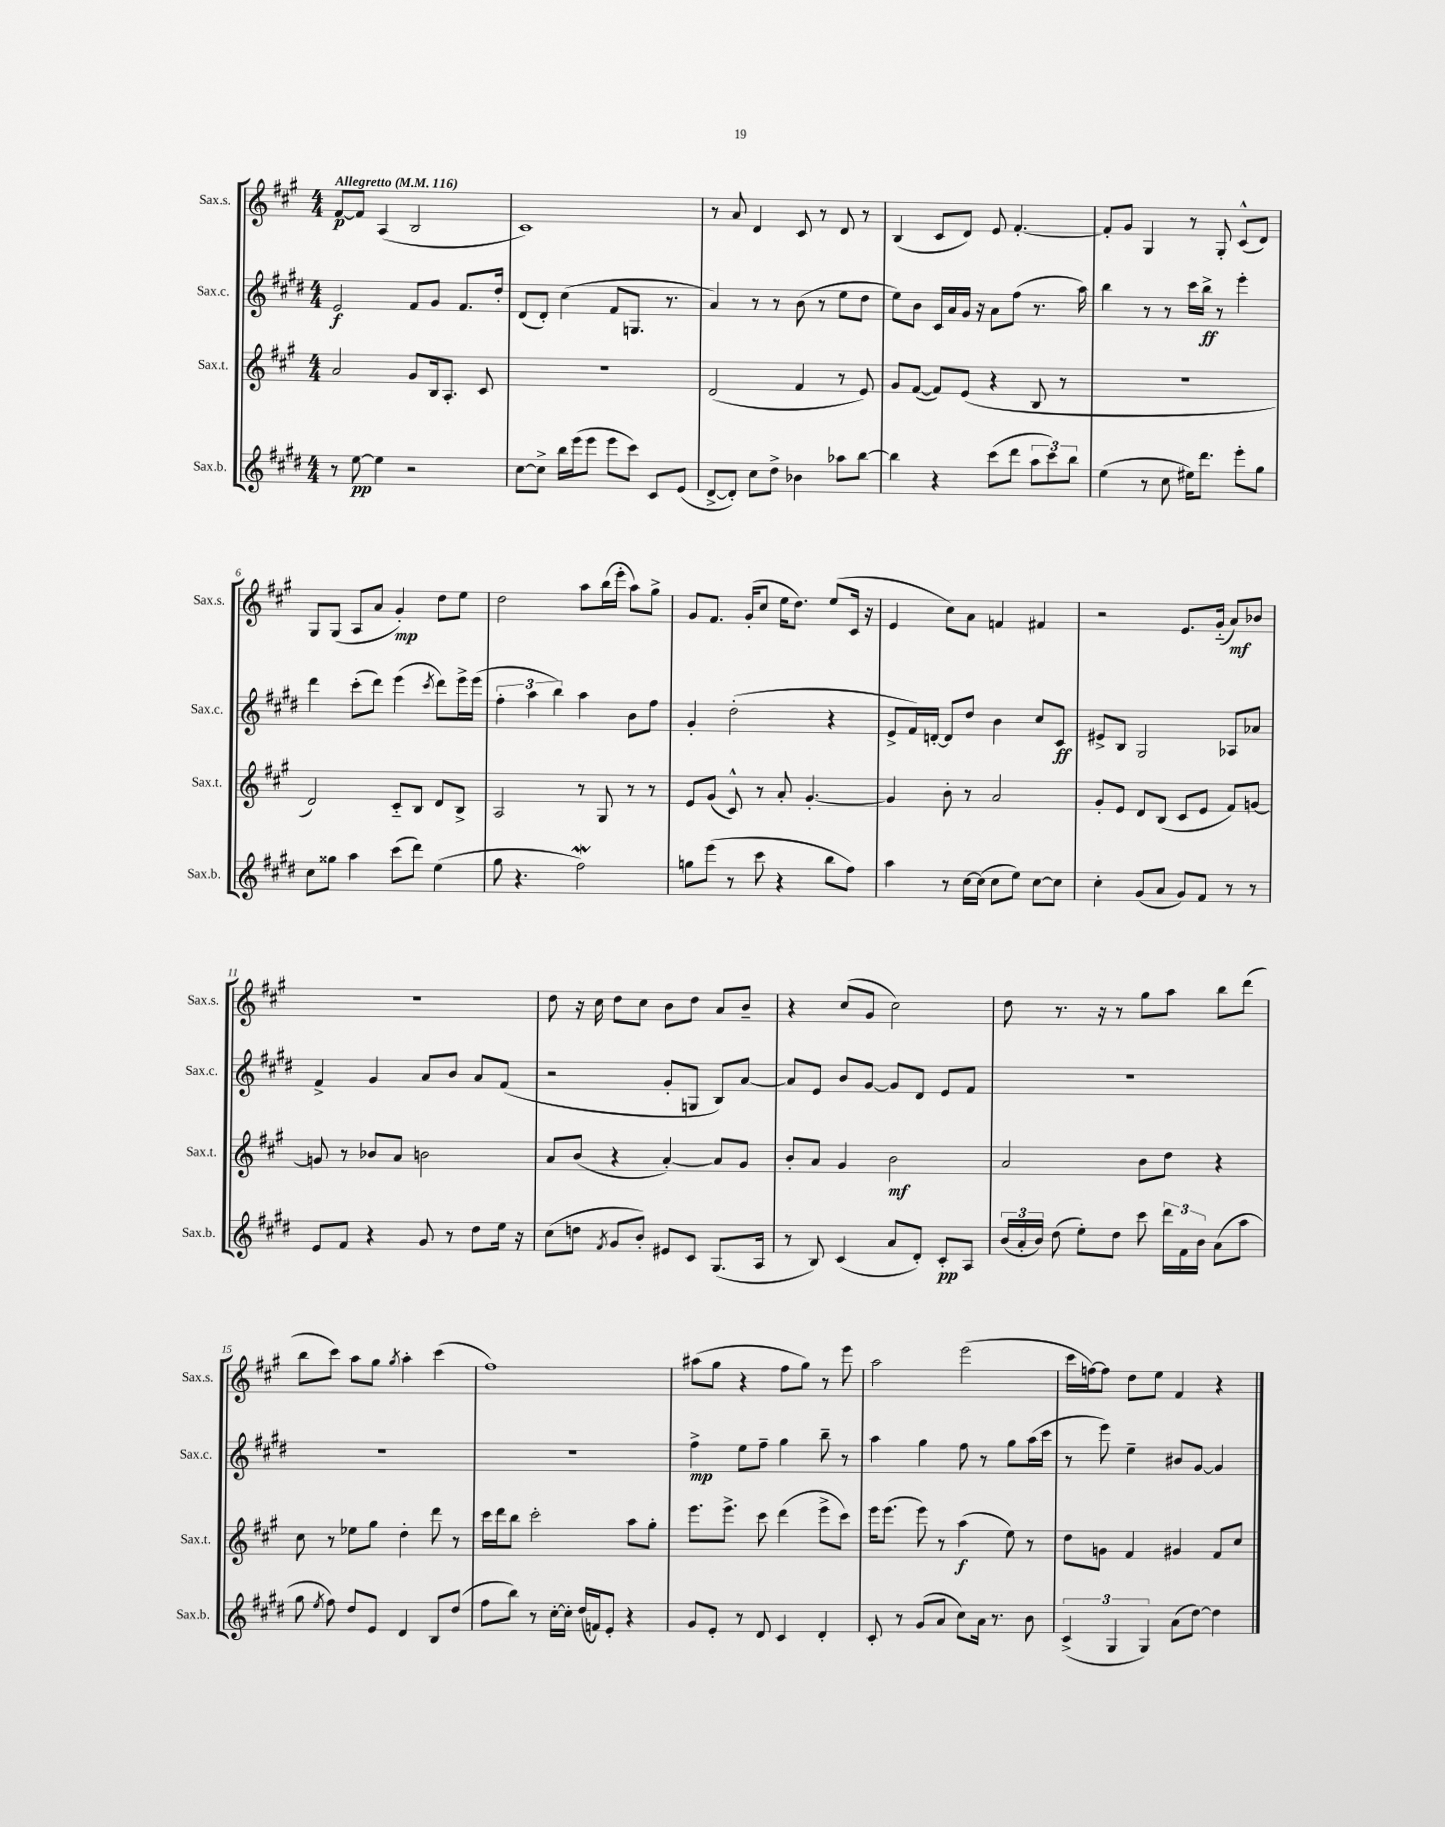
<<
\new StaffGroup <<
\new Staff = "s0" \with { instrumentName = "Sax.s." shortInstrumentName = "Sax.s." } {
    \clef treble \key a \major \numericTimeSignature \time 4/4 \tempo "Allegretto" 4 = 116
    \autoBeamOff fis'8[~\p fis'8] a4( b2 |
    cis'1) |
    r8 a'8 d'4 cis'8 r8 d'8 r8 |
    b4( cis'8[ d'8]) e'8 fis'4.~-. |
    fis'8[-. gis'8] gis4 r8 gis8-. cis'8[-^( d'8]) |
    gis8[ gis8]( a8[ a'8] gis'4-.\mp) d''8[ e''8] |
    d''2 a''8[ b''16( e'''16]-. a''8[) gis''8]-> |
    gis'8[ fis'8.] gis'16[-.( cis''8] e''16[ d''8.]) e''8[( cis'16] r16 |
    e'4 cis''8[) a'8] f'4 fis'4 |
    r2 e'8.[ gis'16]-_( a'8[\mf) bes'8] |
    r1 |
    d''8 r16 cis''16 d''8[ cis''8] b'8[ d''8] a'8[ b'8]-- |
    r4 cis''8[( gis'8] cis''2) |
    d''8 r8. r16 r8 gis''8[ a''8] b''8[ d'''8]( |
    b''8[ cis'''8]) a''8[ gis''8] \acciaccatura { gis''8 } a''4-. cis'''4( |
    fis''1) |
    ais''8[( gis''8] r4 fis''8[ gis''8]) r8 e'''8 |
    a''2 e'''2( |
    cis'''16[ f''16~) f''8] d''8[ e''8] fis'4 r4 \bar "|." |
}
\new Staff = "s1" \with { instrumentName = "Sax.c." shortInstrumentName = "Sax.c." } {
    \clef treble \key e \major \numericTimeSignature \time 4/4
    \autoBeamOff e'2\f fis'8[ gis'8] fis'8.[ dis''16]-. |
    dis'8[( dis'8]-.) cis''4( fis'8[ g8.] r8. |
    a'4) r8 r8 b'8( r8 e''8[ dis''8] |
    e''8[) b'8] cis'16[ a'16 gis'16] r16 a'8[ fis''8]( r8. a''16) |
    b''4 r8 r8 cis'''16[ b''16]->\ff r8 e'''4-. |
    dis'''4 cis'''8[-.( dis'''8]) e'''4( \acciaccatura { cis'''8 } dis'''8[) e'''16-> e'''16]( |
    \tuplet 3/2 { fis''4-. a''4 b''4) } a''4 b'8[ fis''8] |
    gis'4-. dis''2-.( r4 |
    e'8[-> fis'16) d'16]~-. d'8[ dis''8] b'4 cis''8[ cis'8]\ff |
    eis'8[-> b8] gis2 aes8[ aes'8] |
    fis'4-> gis'4 a'8[ b'8] a'8[ fis'8]( |
    r2 gis'8[-. g8] b8[) a'8]~ |
    a'8[ e'8] b'8[ gis'8]~ gis'8[ dis'8] e'8[ fis'8] |
    R1 |
    R1 |
    R1 |
    fis''4->\mp e''8[ fis''8]-- gis''4 b''8-- r8 |
    a''4 gis''4 fis''8 r8 gis''8[ a''16( cis'''16] |
    r8 e'''8) e''4-- bis'8[ gis'8]~ gis'4 \bar "|." |
}
\new Staff = "s2" \with { instrumentName = "Sax.t." shortInstrumentName = "Sax.t." } {
    \clef treble \key a \major \numericTimeSignature \time 4/4
    \autoBeamOff a'2 gis'8[ b16 a8.]-. cis'8 |
    R1 |
    d'2( fis'4 r8 e'8) |
    gis'8[ fis'8]~( fis'8[) e'8]( r4 b8 r8 |
    r1 |
    d'2) cis'8[-_ b8] d'8[ b8]-> |
    a2 r8 gis8 r8 r8 |
    e'8[ gis'8]( cis'8-^) r8 a'8-. gis'4.~-. |
    gis'4 b'8-. r8 a'2 |
    gis'8[-. e'8] d'8[ b8]( cis'8[ e'8] fis'8[) g'8]~ |
    g'8 r8 bes'8[ a'8] b'2 |
    a'8[ b'8]( r4 a'4~-.) a'8[ gis'8] |
    b'8[-. a'8] gis'4 b'2\mf |
    a'2 b'8[ d''8] r4 |
    cis''8 r8 ees''8[ gis''8] d''4-. d'''8 r8 |
    cis'''16[ d'''16 b''8] cis'''2-. a''8[ gis''8]-. |
    e'''8.[ e'''8.]-> cis'''8 d'''4( e'''8[-> cis'''8]) |
    e'''16[ e'''8.]( e'''8) r8 a''4\f( e''8) r8 |
    d''8[ g'8] fis'4 gis'4 fis'8[ cis''8] \bar "|." |
}
\new Staff = "s3" \with { instrumentName = "Sax.b." shortInstrumentName = "Sax.b." } {
    \clef treble \key e \major \numericTimeSignature \time 4/4
    \autoBeamOff r8 e''8~\pp e''4 r2 |
    cis''8[~ cis''8]-> b''16[ e'''16( e'''8] e'''8[ cis'''8]) cis'8[ e'8]( |
    dis'8[~-> dis'8]-.) cis''8[ dis''8]-> bes'4 aes''8[ b''8]~ |
    b''4 r4 cis'''8[( dis'''8] \tuplet 3/2 { a''8[ cis'''8) b''8] } |
    e''4( r8 cis''8 eis''16[) dis'''8.] e'''8[-. gis''8] |
    cis''8[ gisis''8] a''4 cis'''8[( dis'''8]) e''4( |
    gis''8 r4. fis''2\mordent) |
    g''8[ e'''8]( r8 cis'''8 r4 b''8[ fis''8]) |
    a''4 r8 cis''16[~ cis''16]( cis''8[ e''8]) cis''8[~ cis''8] |
    cis''4-. gis'8[( a'8] gis'8[) fis'8] r8 r8 |
    e'8[ fis'8] r4 gis'8 r8 dis''8[ e''16] r16 |
    cis''8[( d''8] \acciaccatura { fis'8 } gis'8[ b'8]-.) eis'8[ cis'8] gis8.[( a16] |
    r8 b8) cis'4( a'8[ dis'8]-.) cis'8[-.\pp a8] |
    \tuplet 3/2 { b'16[( a'16-. b'16]) } dis''8( e''8[-.) dis''8] cis'''8 \tuplet 3/2 { dis'''16[ fis'16 b'16] } a'8[( a''8] |
    gis''8 \acciaccatura { e''8 } fis''8) dis''8[ e'8] dis'4 b8[ dis''8]( |
    fis''8[ b''8]) r8 cis''16[~-. cis''16]-. dis''16[( f'16) e'8]-. r4 |
    gis'8[ e'8]-. r8 dis'8 cis'4 dis'4-. |
    cis'8-. r8 gis'8[( a'8] cis''8[) a'16] r8. b'8 |
    \tuplet 3/2 { cis'4->( gis4 gis4) } a'8[( dis''8]~) dis''4 \bar "|." |
}
>>
>>
